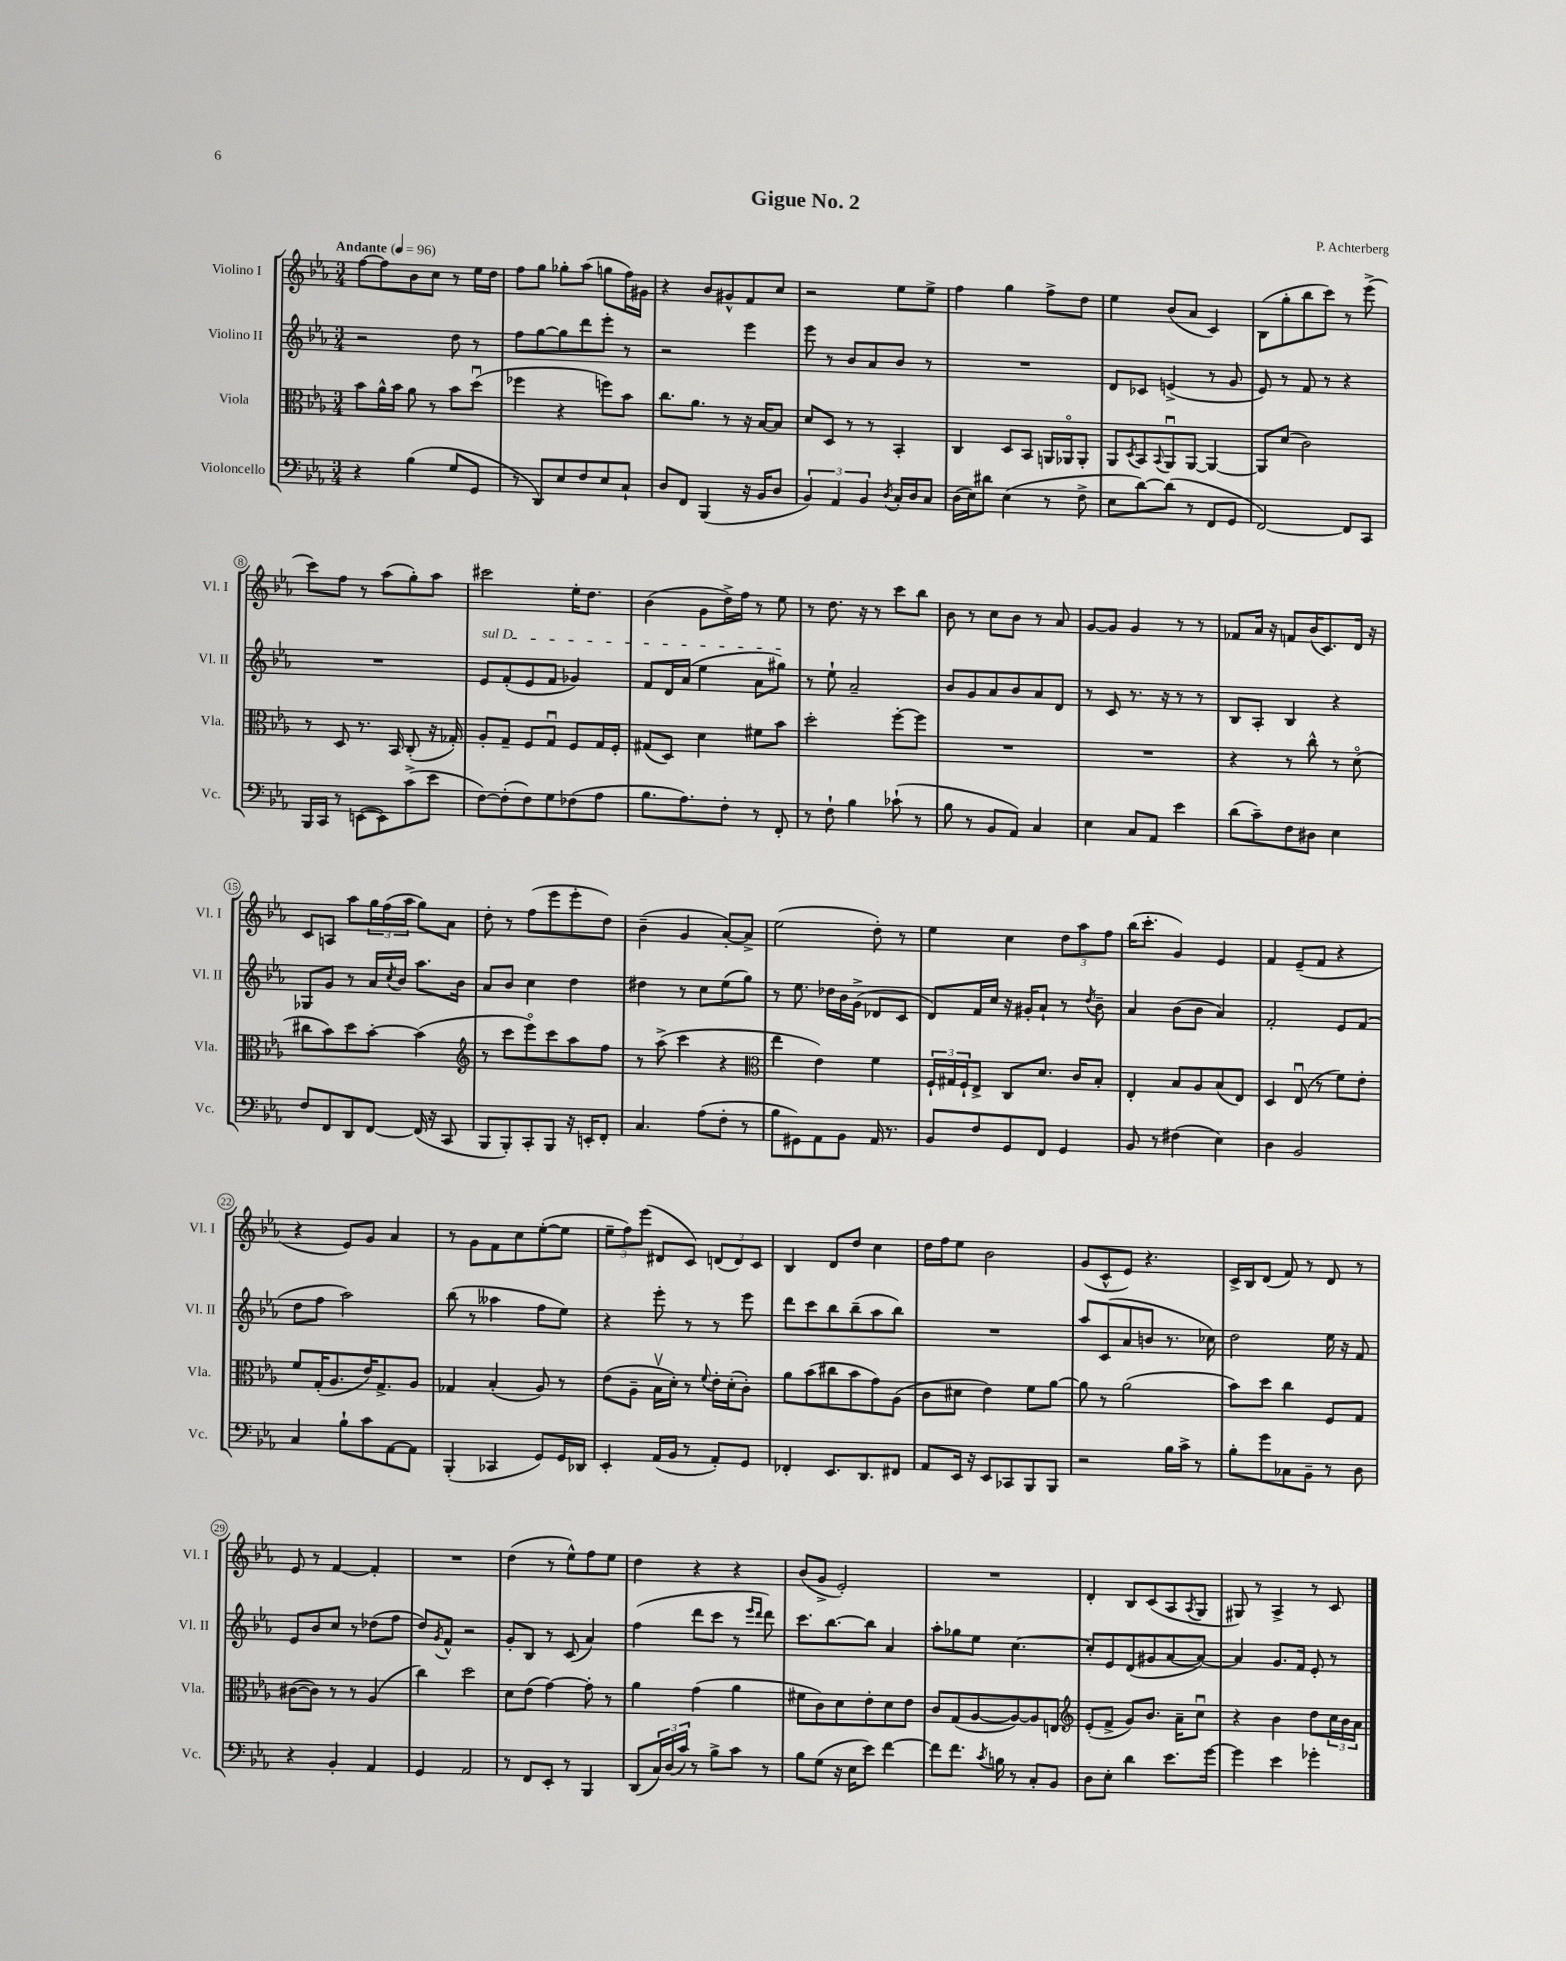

**kern	**kern	**kern	**kern
*staff4	*staff3	*staff2	*staff1
*clefF4	*clefC3	*clefG2	*clefG2
*k[b-e-a-]	*k[b-e-a-]	*k[b-e-a-]	*k[b-e-a-]
*M3/4	*M3/4	*M3/4	*M3/4
*MM96	*MM96	*MM96	*MM96
4r	8b-\L	2r	[8ff\L
.	16a-^^\L	.	8ff\]
.	16b-\JJ	.	.
(4B-\	8a-\	.	8b-\
.	8r	.	8cc\J
8G/L	8b-\L	8dd\	8r
8GG/J	(8ddu\J	8r	16ee-\LL
.	.	.	16dd\JJ
=	=	=	=
8r	4ff-\	8ff\L	8ff\L
8DD/L)	.	[8gg\	8gg\J
8E-/	4r	8gg\]	8gg-'\L
8F/	.	8ddd\	(8aa-\J
8E-/	8ff\L)	8eee-'\J	8gg\L
8C`/J	8b-\J	8r	16ff\L)
.	.	.	16g#\JJ
=	=	=	=
8D/L	8.cc\L	2r	4r
8FF/J	.	.	.
.	8.a-\J	.	.
(4BBB-/	.	.	8b-/L
.	8r	.	8g#^^/
16r	16r	4eee-\	8f/
16BB-/LK	[16B-/LK	.	.
8D/J	8B-/]J	.	8cc/J
=	=	=	=
6BB-/)	8d/L	8eee-\	2r
.	8D/J	8r	.
6AA-/	.	.	.
.	8r	8b-/L	.
6BB-/	.	.	.
.	8r	8a-/	.
8qD/	.	.	.
16C'/LL	4BB-'/	8b-/J	8ee-\L
16D/J	.	.	.
8C/J	.	8r	8ee-^\J
=	=	=	=
(16D\LL	4C/	2.r	4ff\
16E-\J)	.	.	.
8d#\J	.	.	.
(4E-\	8D/L	.	4gg\
.	8BB-/J	.	.
8r	16AA/LL	.	8ff^\L
.	16AA-o/J	.	.
8F^\	8AA-'/J	.	8dd\J
=	=	=	=
8E-\L	8AA-/L	8d/L	4ee-\
.	8qD/	.	.
[8d\)	8BB-/	8c-/J	.
.	8qqBB-/	.	.
(8d\]J	8AA-u/	(4e^/	(8b-/L
8r	[8AA-/J	.	8a-/J
8FF/L	4AA-/_	8r	4c/)
8GG/J	.	8g/	.
=	=	=	=
[2FF/)	8AA-/]L	8e-/)	(8B-\L
.	(8d/J	8r	8gg'\
.	2c\)	8f/	8bb-\
.	.	8r	8ccc\J)
8FF/]L	.	4r	8r
8CC/J	.	.	(8eee-^\
=	=	=	=
16BBB-/LL	8r	2.r	8ccc\L)
16CC/JJ	.	.	.
8r	8D/	.	8ff\J
([8EE\L	8.r	.	8r
8EE\])	.	.	(8aa-\L
.	16BB-/	.	.
(8c^\	(8C'/	.	8gg'\)
8e-\J	16r	.	8aa-\J
.	16G-'/)	.	.
=	=	=	=
[8F\L)	8A-'/L	8e-/L	2ccc#\
(8F'\]	8G~/J	(8f'/	.
8F\)	8F/L	8e-/	.
8G\	8Gu/J	8f/J	.
(8F-\	8F/L	4g-/)	16ee-'\LK
.	.	.	8.dd\J
8A-\J	16G/L	.	.
.	16F'/JJ	.	.
=	=	=	=
8.B-\L	(8G#/L	8f/L	(4b-\
.	8D/J)	16d/L	.
8.A-\)	.	(16a-/JJ	.
.	4d\	4ee-\	8g\L
8F'\J	.	.	16dd^\L)
.	.	.	16ff\JJ
8r	8f#\L	8a-\L	8r
8FF'/	8b-\J	8gg#\J)	8ee-\
=	=	=	=
8r	2dd'\	8r	8r
8F`\	.	8ee-`\	8.dd\
4B-\	.	2a-~/	.
.	.	.	16r
.	.	.	8r
(8c-`\	[8ff'\L	.	8ccc\L
8r	8ff\]J	.	8bb-\J
=	=	=	=
8B-\	2.r	8b-/L	8b-\
8r	.	8g/	8r
8BB-/L	.	8a-/	8cc\L
8AA-/J)	.	8b-/	8b-\J
4C/	.	8a-/	8r
.	.	8d/J	8a-/
=	=	=	=
4E-\	2.r	8r	[8g/L
.	.	8c/	8g/]J
8C/L	.	8.r	4g/
8AA-/J	.	.	.
.	.	16r	.
4e-\	.	8r	8r
.	.	8r	8r
=	=	=	=
(8d\L	4r	8B-/L	8f-/L
8c~\)	.	8A-'/J	16a-/Jk
.	.	.	16r
8F\	8r	4B-/	8f/L
8D#\J	8cc^^\	.	(16b-/K
.	.	.	8.c/)
4E-\	8r	4r	.
.	(8do\	.	16d/Jk
.	.	.	16r
=	=	=	=
8F/L	8cc#\L	8G-/L	8c/L
8FF/	8b-\)	8g/J	8A/J
8DD/	8dd\	8r	8aa-\L
[8FF/J	[8b-'\J	16a-/LL	24gg\L
.	.	.	(24ff\
.	.	8qcc/	.
.	.	16b-/JJ	.
.	.	.	24aa-\JJ
(16FF/]	(4b-\]	8.aa-\L	8gg\L)
16r	.	.	.
8CC/	.	.	8a-\J
.	.	16b-\Jk	.
=	=	=	=
*	*clefG2	*	*
8BBB-/L	8r	8a-/L	8dd'\
8BBB-'/)	8ccc\L	8b-/J	8r
8CC'/	8eee-o\)	4cc\	(8ff\L
8BBB-/J	8ccc\	.	8eee-\
16r	8aa-\	4dd\	8eee-'\
16EE'/LK	.	.	.
8FF'/J	8ff\J	.	8dd\J)
=	=	=	=
4.C/	8r	4dd#\	(4b-~\
.	(8aa-^\	.	.
.	4ccc\	8r	4g/
(8A-\L	.	8cc\L	.
8F'\J	4r	(8ee-\	[8a-'/L)
8r	.	8gg\J)	8a-^/]J
=	=	=	=
*	*clefC3	*	*
8B-\L	4ee-\	8r	(2ee-\
8GG#\)	.	8.ee-\	.
8AA-\	4e-\)	.	.
.	.	16dd-\LL	.
8BB-\J	.	16b-\	.
.	.	(16g^\JJ	.
16AA-/	4f\	8d-/L	8dd'\)
8.r	.	.	.
.	.	8c/J	8r
=	=	=	=
8BB-/L	24F`/LL	8d/L)	4ee-\
.	24G#/	.	.
.	24F`/J	.	.
8F/	8E-^/J	16f/L	.
.	.	16cc/JJ	.
8GG/	8C/L	16r	4cc\
.	.	16g#'/LK	.
8FF/J	8.d/J	8a-`/J	.
4GG/	.	8r	12dd\L
.	16c/LK	.	.
.	.	.	12aa-\
.	.	8qdd/	.
.	8B-'/J	8b-~\	.
.	.	.	12ff\J
=	=	=	=
8BB-/	4E-'/	4a-/	(16bb-\LK
.	.	.	8.ccc'\J
8r	.	.	.
(4F#\	8B-/L	(8b-\L	4g/)
.	8A-/	8b-\J	.
4E-\)	(8B-/	4a-/)	4e-/
.	8E-/J)	.	.
=	=	=	=
4D\	4D/	2f'/	4f/
2BB-/	(8E-u/	.	(8e-~/L
.	8r	.	8f/J
.	8f\L)	8e-/L	4r
.	8e-'\J	(8f/J	.
=	=	=	=
4C/	8f/L	8dd\L	4r
.	(16G'/K	8ff\J	.
.	8.A-/	.	.
8B-`\L	.	2aa-\)	8e-/L)
8c\	16e-/K)	.	8g/J
.	8.G^/	.	.
[8AA-\	.	.	4a-/
8AA-\]J	8A-/J	.	.
=	=	=	=
(4BBB-'/	4G-/	(8bb-\	8r
.	.	8r	8g\L
4CC-/	(4B-'/	4aa--\	8f\
.	.	.	8cc\
8GG/L)	8A-/)	8ff\L	([8ee-'\
16GG/L	8r	8ee-\J)	8ee-\]J
16DD-/JJ	.	.	.
=	=	=	=
4EE-'/	(8e-\L	4r	12ee-~\L
.	.	.	12ff\)
.	8A-~\J	.	.
.	.	.	(12eee-\J
(16AA-/LL	16B-v\LL	8eee-'\	8d#/L
16BB-/JJ	16d'\JJ)	.	.
8r	8r	8r	8c/J)
.	8qqf/	.	.
8AA-'/L)	16e-'\LL	8r	(12d/L
.	(16d'\J	.	.
.	.	.	12d/)
8GG/J	8c'\J)	8eee-\	.
.	.	.	12c/J
=	=	=	=
4FF-'/	8a-\L	8ddd\L	4B-/
.	(8b-\	8ccc\	.
8.EE-/L	8cc#\	8bb-\	8d/L
.	8b-\	(8bb-~\	8dd/J
8.DD/	.	.	.
.	8g\)	8aa-\	4cc\
8FF#/J	(8A-\J	8bb-\J)	.
=	=	=	=
8AA-/L	8c\L	2.r	16dd\LL
.	.	.	16ff\J
16EE-/Jk	8d#\J	.	8ee-\J
16r	.	.	.
8EE-/L	4e-\)	.	2b-\
8CC-/	.	.	.
8BBB-/	8f\L	.	.
8BBB-/J	[8a-\J	.	.
=	=	=	=
2r	8a-\]	8aa-/L	(8g/L
.	8r	(8c/	8c^^/
.	(2a-\	8a-/	8e-/J)
.	.	8b/J	4.r
16B-\LL	.	8.r	.
16c^\JJ	.	.	.
8r	.	.	.
.	.	16cc-\)	.
=	=	=	=
8B-'\L	8b-\L)	2dd\	16c^/LL
.	.	.	16B-/J
8g\	8dd\J	.	(8d/J
8C-\	4cc\	.	8f/)
8BB-~\J	.	.	8r
8r	8F/L	16ee-\	8d/
.	.	16r	.
8D\	8G/J	8f/	8r
=	=	=	=
4r	([8c#\L	8e-/L	8e-/
.	8c#\]J)	8b-/	8r
4BB-'/	8r	8cc/J	[4f/
.	8r	8r	.
4AA-/	(4A-/	(8dd-\L	4f'/]
.	.	8ff\J	.
=	=	=	=
4GG/	4cc\)	8dd/L)	2.r
.	.	8qg/	.
.	.	8f^^/J	.
2AA-/	2dd\	2r	.
=	=	=	=
8r	8d\L	8g'/L	(4dd\
8FF/L	(8e-\J	8B-/J	.
8EE-'/J	[4g\)	8r	8r
8r	.	(8c/	8ee-^^\L)
4BBB-/	8g'\]	4a-/)	8ff\
.	8r	.	8ee-\J
=	=	=	=
(8DD/L	4a-\	(4ff\	4dd\
24C/L)	.	.	.
(24D/	.	.	.
24c/JJ)	.	.	.
8r	(4g\	8ddd\L	4r
8B-^\L	.	8ccc\J	.
8c\J	4a-\	8r	4r
.	.	16qqeee-/LL	.
.	.	16qqddd/JJ	.
8r	.	8ddd\)	.
=	=	=	=
8B-\L	8f#\L	8.ccc\L	(8b-/L
(8G\J	8c\)	.	8g^/J
.	.	[8.bb-\	.
16r	8d\	.	2e-'/)
16E-\LK	.	.	.
8e-\J)	8e-'\	8bb-\]J	.
[4f\	8d\	4a-/	.
.	8e-\J	.	.
=	=	=	=
8f\]L	8c/L	8aa-'\L	2.r
8.f\J	(8G/	8gg-\	.
.	[8A-/	8ee-\J	.
8qc/	.	.	.
16B\	.	.	.
8r	8A-/_)	[4.cc\	.
8C'/L	8A-/]	.	.
8BB-/J	8E/J	.	.
=	=	=	=
*	*clefG2	*	*
8D\L	(8e-'/L	8cc'/]L	4d'/
8E-'\J	8f^/J	8e-/	.
4d\	8g/L)	(8d/	8B-/L
.	8.b-/J	8g#/	(8c/
8.e-\L	.	[8a-/	8A-/
.	16a-~\LK	.	.
.	.	.	8qA-/
.	8ccu\J	8a-/_J)	8G/J
[16g\Jk	.	.	.
=	=	=	=
4g\]	4r	4a-/]	8G#/)
.	.	.	8r
4e-\	4b-\	8.g/L	4A-^/
.	.	16f/Jk	.
4g-'\	8dd\L	8e-'/	8r
.	24cc\L	8r	8c/
.	24b-\	.	.
.	24a-\JJ	.	.
==	==	==	==
*-	*-	*-	*-
